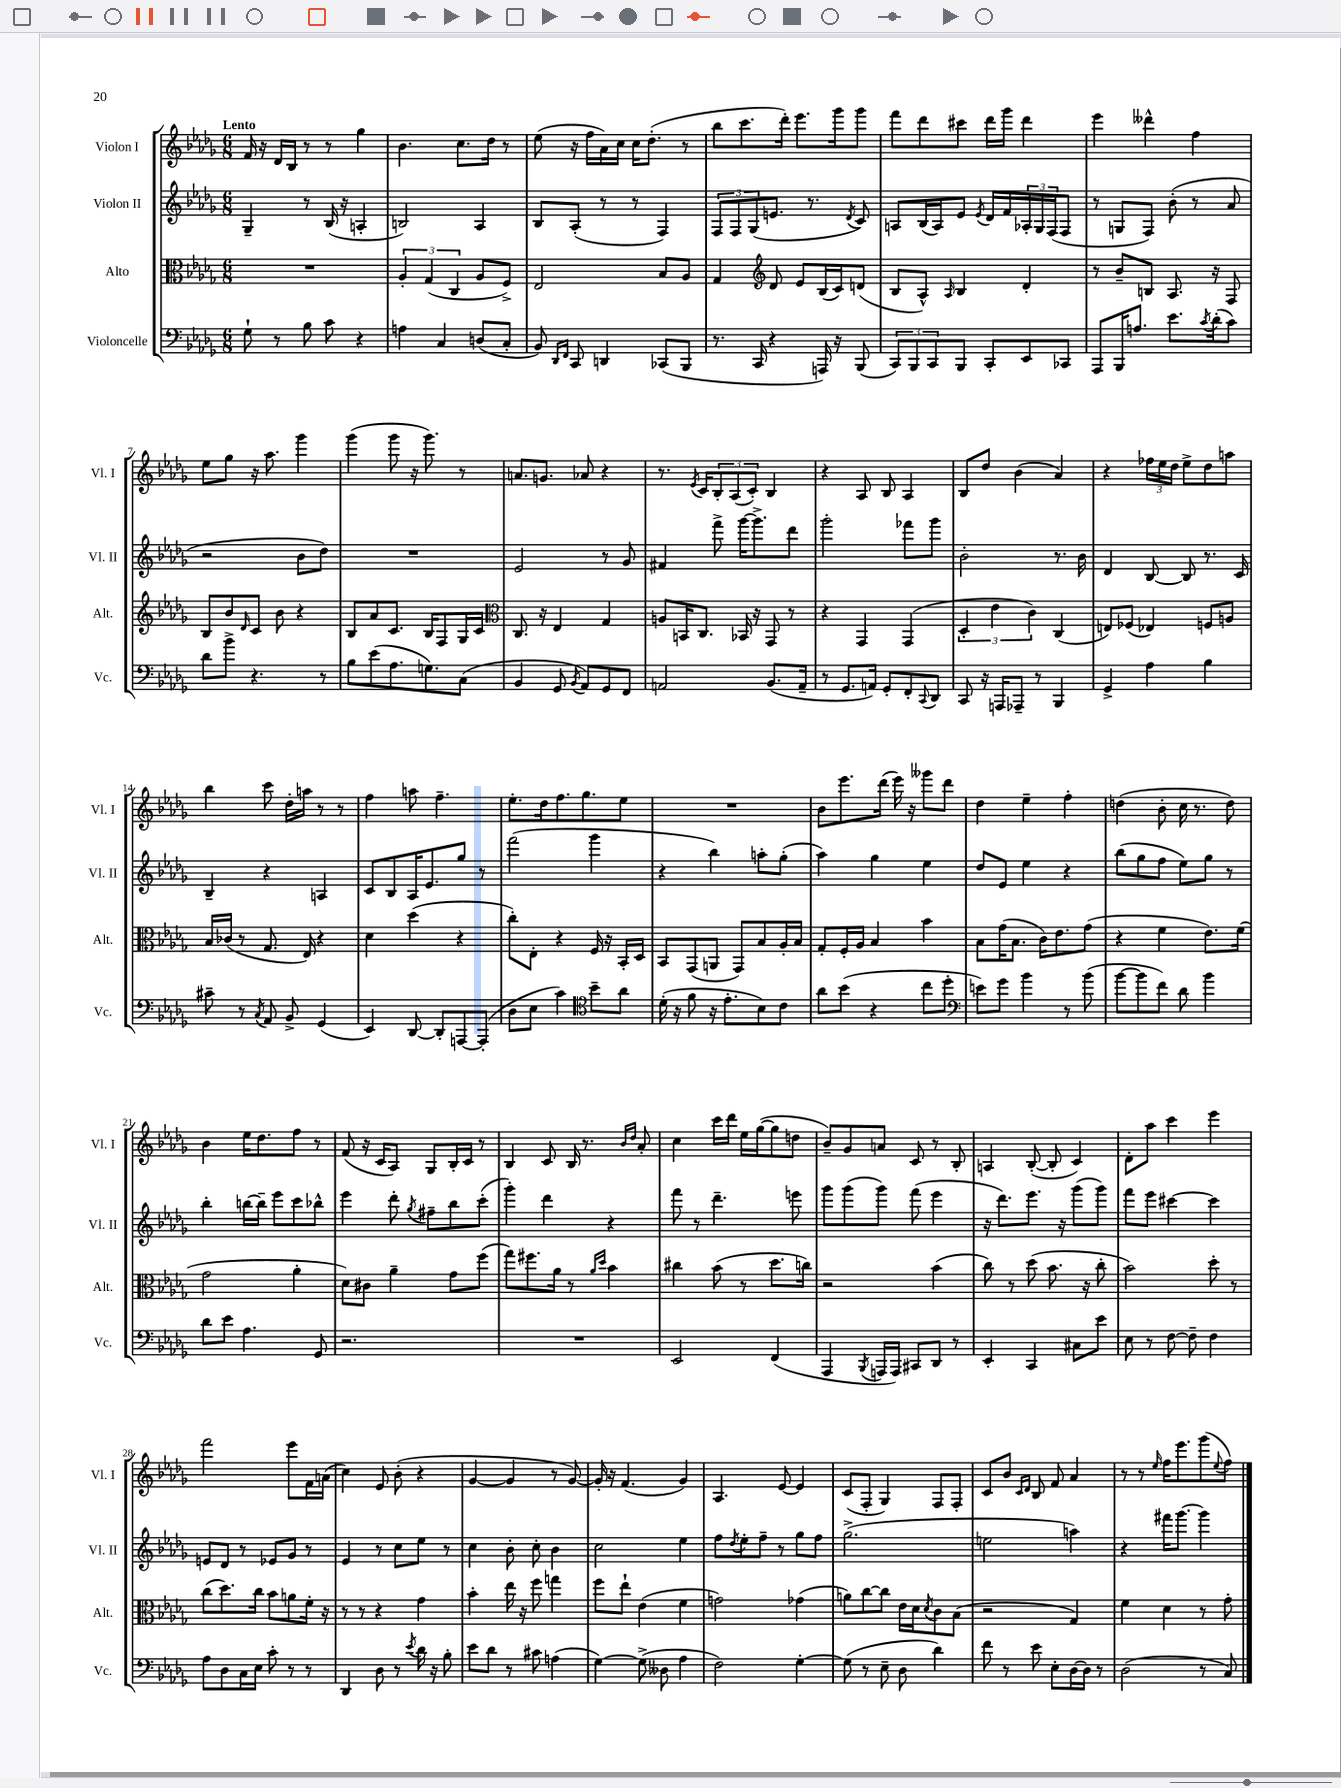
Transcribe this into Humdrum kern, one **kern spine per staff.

**kern	**kern	**kern	**kern
*staff4	*staff3	*staff2	*staff1
*clefF4	*clefC3	*clefG2	*clefG2
*k[b-e-a-d-g-]	*k[b-e-a-d-g-]	*k[b-e-a-d-g-]	*k[b-e-a-d-g-]
*M6/8	*M6/8	*M6/8	*M6/8
8G-`\	2.r	4G-~/	16f/
.	.	.	16r
8r	.	.	16d-/LL
.	.	.	16B-/JJ
8B-\	.	8r	8r
8c\	.	(16B-/	8r
.	.	16r	.
4r	.	4A'/	4gg-\
=	=	=	=
4A\	6A-'/	2B/)	4.b-\
.	(6G-/	.	.
4C/	.	.	.
.	6C/	.	.
.	.	.	8.cc\L
(8D/L	8A-/L	4A-/	.
.	.	.	16dd-\Jk
8C'/J	8F^/J)	.	8r
=	=	=	=
8BB-/)	2E-/	8B-/L	(8ee-\
16qqDD-/LL	.	.	.
16qqFF/JJ	.	.	.
8CC/	.	(8A-'/J	16r
.	.	.	16ff\LL
4DD/	.	8r	16a-\)
.	.	.	16cc\JJ
.	.	8r	16cc\LK
.	.	.	(8.dd-'\J
(8CC-/L	8B-/L	4F/)	.
8BBB-/J	8A-/J	.	8r
=	=	=	=
8.r	4G-/	12F/L	8bb-\L
.	.	12F/	.
.	.	.	8.ccc\
.	.	(12G-/	.
16CC/	.	.	.
*	*clefG2	*	*
4r	8d-/	8.e/J	.
.	.	.	16ddd-'\Jk)
.	8e-/L	.	8.eee-\L
.	.	8.r	.
16AAA/)	(16B-/L	.	.
16r	16c/J)	.	16ggg-\k
.	.	8qd-/	.
(8BBB-/	(8d/J	8c/)	8ggg-\J
=	=	=	=
12CC/L)	8B-/L	8A/L	8fff\L
12BBB-/	.	.	.
.	8A-^^/J)	(16B-/L	8ddd-\
12CC/	.	.	.
.	.	16A/J)	.
.	16qqA-/	.	.
8BBB-/J	4B-/	8e-/J	8ccc#\J
.	.	8qe-/	.
8CC'/L	.	16d-/LL	16ddd-\LL
.	.	16f/	16ggg-\JJ
8EE-/	4d-'/	24A-'/	4ddd-\
.	.	24G-/	.
.	.	(24F/J	.
8CC-/J	.	8F/J	.
=	=	=	=
8AAA-/L	8r	8r	4eee-\
16BBB-/K	8b-~/L	8G/L	.
8.A/J	.	.	.
.	8B/J	8F/J)	4ddd--^^\
8.e-\L	8.A-/	(8b-'\	.
.	.	8r	4ff\
8qc/	.	.	.
(16d-'\k	16r	.	.
8c\J)	8F/	8a-/	.
=	=	=	=
8d-\L	8B-/L	2r	8ee-\L
8b-^\J	8b-/	.	8gg-\J
.	16qqd-/	.	.
4.r	8c/J	.	16r
.	.	.	8.aa-\
.	8b-\	.	.
.	4r	8b-\L	4ggg-\
8r	.	8dd-\J)	.
=	=	=	=
8B-\L	8B-/L	2.r	(4ggg-\
(8e-\	8a-/	.	.
8.A-\	8.c/J	.	8ggg-\
.	.	.	16r
8.G\)	16B-/LK	.	8.ggg-\)
.	8F/	.	.
(8C\J	16G-/L	.	8r
.	16c/JJ	.	.
=	=	=	=
*	*clefC3	*	*
4BB-/	8.C/	2e-/	8.a/L
.	16r	.	8.g/J
8GG-/	4E-/	.	.
8qBB-/	.	.	.
8AA-/L)	.	.	8a-/
8GG-/	4G-/	8r	4r
8FF/J	.	8g-/	.
=	=	=	=
2AA/	8A/L	4f#/	8.r
.	16BB/K	.	.
.	.	.	8qe-/
.	8.C/J	.	16c/LK
.	.	8fff^\	12B-'/
.	.	.	(12A-/
.	16BB-/	[16ggg-\LK	.
.	.	.	12c'/J)
.	16r	8.ggg-^\]	.
(8.BB-/L	8GG-/	.	4B-/
.	8r	8ddd-\J	.
16AA~/Jk	.	.	.
=	=	=	=
8r	4r	2ggg-'\	4r
8.GG-/L	.	.	.
.	4GG-/	.	8A-/
16AA/Jk)	.	.	.
8GG-'/L	.	.	8B-/
8FF'/	(4GG-/	8fff-\L	4A-/
8qqCC/	.	.	.
8DD-/J	.	8ggg-\J	.
=	=	=	=
8CC/	6D-'/	2b-'\	8B-/L
16r	.	.	8dd-/J
.	6e-\	.	.
16AAA/LK	.	.	.
8AAA-~/J	.	.	(4b-\
.	6c\)	.	.
8r	.	.	.
4BBB-/	(4C/	8.r	4a-/)
.	.	16b-\	.
=	=	=	=
4GG-^/	8E/L)	4d-/	4r
.	(8F-/J	.	.
4A-\	4E-/)	[8B-/	24ff-\LL
.	.	.	24ee-\
.	.	.	24dd-\JJ
.	.	8B-/]	8ee-^\L
4B-\	8F/L	8.r	8dd-\
.	8A/J	.	8aa\J
.	.	16c/	.
=	=	=	=
8c#~\	16B-/LL	4B-~/	4bb-\
.	(16c-/JJ	.	.
8r	8r	.	.
8qC/	.	.	.
8AA-/	8.G-/	4r	8ccc\
8BB-^/	.	.	16dd-'\LL
.	16E-/)	.	16aa\JJ
(4GG-/	4r	4A/	8r
.	.	.	8r
=	=	=	=
4EE-/)	4d-\	8c/L	4ff\
.	.	8B-/	.
[8DD-/	(4dd-\	16A-/K	8aa\
.	.	8.e-/	.
8DD-'/]L	.	.	4.ff~\
[8AAA/	4r	8gg-/J	.
(8AAA'/]J	.	8r	.
=	=	=	=
8D-\L	8cc'\L)	(2fff\	8.ee-'\L
8E-\J	8E-'\J	.	.
.	.	.	16dd-\k
4c\)	4r	.	8.ff\
.	.	.	8.gg-\
*clefC4	*	*	*
8b-~\L	16F/	4ggg-\	.
.	16r	.	.
8a-\J	16BB-'/LL	.	8ee-\J
.	16D-/JJ	.	.
=	=	=	=
(16d-'\	8BB-/L	4r	2.r
16r	.	.	.
8f\	(8GG-/	.	.
16r	8AA/J	4bb-\)	.
8.e-'\L	.	.	.
.	8GG-/L)	.	.
8B-\)	8B-/	8aa'\L	.
8c\J	16A-'/L	(8gg-'\J	.
.	16B-/JJ	.	.
=	=	=	=
8a-\L	8G-'/L	4aa-\)	8b-\L
(8b-\J	16F'/L	.	8.eee-\
.	16A-/JJ	.	.
4r	4B-/	4gg-\	.
.	.	.	(16ddd-\Jk
.	.	.	16eee-\)
.	.	.	16r
8cc\L	4b-\	4ee-\	8ggg--\L
8dd-'\J	.	.	8ddd-\J
=	=	=	=
*clefF4	*	*	*
8e\L)	8B-\L	8dd-/L	4dd-\
8g-\J	(16g-\K	8e-/J	.
.	8.B-\J	.	.
4b-\	.	4ee-\	4ee-~\
.	16c\LK)	.	.
.	8.e-\	.	.
8r	.	4r	4ff'\
(8b-\	(8g-\J	.	.
=	=	=	=
[8b-\L	4r	(8bb-\L	(4dd\
8b-\]	.	8gg-\	.
8f\J)	4f\	8ff\J	8b-'\
8d-\	.	8ee-\L)	16cc\
.	.	.	8.r
4b-\	8.e-\L)	8gg-\J	.
.	.	8r	8dd\)
.	(16f\Jk	.	.
=	=	=	=
8d-\L	2g-\	4bb-'\	4b-\
8e-\J	.	.	.
4.A-\	.	[16bb\LL	16ee-\LK
.	.	16bb~\]JJ	8.dd-\
.	.	8eee-\L	.
.	4a-'\	8ccc\	8ff\J
8GG-/	.	8bb-^^\J	8r
=	=	=	=
2.r	8d-\L)	4eee-\	(8f/
.	8c#\J	.	16r
.	.	.	16c/LK
.	4a-~\	8ddd-'\	8A-/J)
.	.	8qgg-/	.
.	.	8ff#~\L	8G-/L
.	8g-\L	8bb-\	16B-'/L
.	.	.	16c/JJ
.	(8ff\J	(8ccc'\J	8r
=	=	=	=
2.r	8gg-\L)	4ggg-'\)	4B-/
.	8.ff#\	.	.
.	.	4ddd-\	8c/
.	16a-\Jk	.	.
.	8r	.	16B-/
.	.	.	8.r
.	16qqa-/LL	.	.
.	16qqdd-/JJ	.	.
.	4b-\	4r	.
.	.	.	16qqb-/LL
.	.	.	16qqdd-/JJ
.	.	.	8a-'/
=	=	=	=
2EE-/	4cc#\	8fff\	4cc\
.	.	8r	.
.	(8b-\	4.ddd-~\	16ccc\LL
.	.	.	16ddd-\JJ
.	8r	.	16ee-\LL
.	.	.	([16gg-\J
(4FF/	8.dd-\L	.	8gg-\]
.	.	8eee\	8dd\J
.	16cc\Jk)	.	.
=	=	=	=
4AAA-/	2r	8ggg-\L	8b-~/L)
.	.	(8ggg-\	8g-/
8qBBB-/	.	.	.
16AAA/LL	.	8ggg-\J)	8a/J
16AAA/JJ)	.	.	.
8CC#/L	.	(8fff\	8c/
8DD-/J	(4b-\	4eee-\	8r
8r	.	.	8B-'/
=	=	=	=
4EE-'/	8cc\)	16r	4A/
.	.	8.ddd-\L)	.
.	8r	.	.
4CC/	(8dd-\	8.eee-\J	([8B-'/
.	8.b-\	.	8B-'/]
.	.	16r	.
8C#\L	.	(8ggg-\L	4c/)
.	16r	.	.
8e-\J	8cc'\	8ggg-\J)	.
=	=	=	=
8E-\	2b-\)	8fff\L	8d-'\L
8r	.	8eee-\J	8aa-\J
[8F\	.	[4ccc#\	4ccc\
8F~\]	.	.	.
4F\	8dd-'\	4ccc#\]	4eee-\
.	8r	.	.
=	=	=	=
8A-\L	(8cc\L	8e/L	2fff\
8D-\	8.dd-\)	8d-/J	.
16C\L	.	8r	.
16E-\JJ	16cc\Jk	.	.
8c'\	8b-\L	8e-/L	.
8r	8a\	8g-/J	8eee-\L
8r	16f'\Jk	8r	16f\L
.	16r	.	(16a\JJ
=	=	=	=
4DD-/	8r	4e-/	4cc\)
.	8r	.	.
8D-\	4r	8r	8e-/
8r	.	8cc\L	(8b-'\
8qe-/	.	.	.
16d-\	4g-\	8ee-\J	4r
16r	.	.	.
8B-'\	.	8r	.
=	=	=	=
8e-\L	4b-'\	4cc\	[4g-/
8d-\J	.	.	.
8r	16ee-\	8b-'\	4g-/]
.	16r	.	.
8c#\	8ff\	8cc'\	.
(4A\	4gg\	4b-\	8r
.	.	.	[8g-/)
=	=	=	=
[4G-\)	8ff\L	2cc\	16g-'/]
.	.	.	16r
.	8ee-`\J	.	(4.f/
(8G-^\]	(4e-\	.	.
8D--\	.	.	.
4A-\	4f\	4ee-\	4g-/)
=	=	=	=
2F\)	2g\)	8ff\L	4.A-/
.	.	8qdd-/	.
.	.	8ee-'\	.
.	.	8ff~\J	.
.	.	8r	[8e-/
[4G-'\	(4g-\	8gg-\L	4e-/]
.	.	8ff\J	.
=	=	=	=
(8G-\]	8a\L)	(2.gg-^\	(8c/L
8r	[8cc\	.	8F'/J
8E-~\	8cc\]J	.	4G-/)
8D-\	16e-\LL	.	.
.	16d-\J	.	.
.	8qd-/	.	.
4d-\)	8c\	.	8F/L
.	(8B-\J	.	8F'/J
=	=	=	=
8f\	2r	2ee\	8c/L
8r	.	.	8b-/J
.	.	.	16qqc/LL
.	.	.	16qqd-/JJ
8e-\	.	.	8B-/
8E-'\L	.	.	8f/
[16D-\L	4G-/)	4aa\)	4a-/
16D-\]JJ	.	.	.
8r	.	.	.
=	=	=	=
(2D-\	4f\	4r	8r
.	.	.	8r
.	.	.	16qqee-/
.	4d-\	16fff#\LK	16ff\LK
.	.	[8.ggg-\J	8.eee-\
8r	8r	4ggg-\]	(8ggg-\
.	.	.	8qqee-/
8C/)	8g-'\	.	8ff\J)
==	==	==	==
*-	*-	*-	*-
